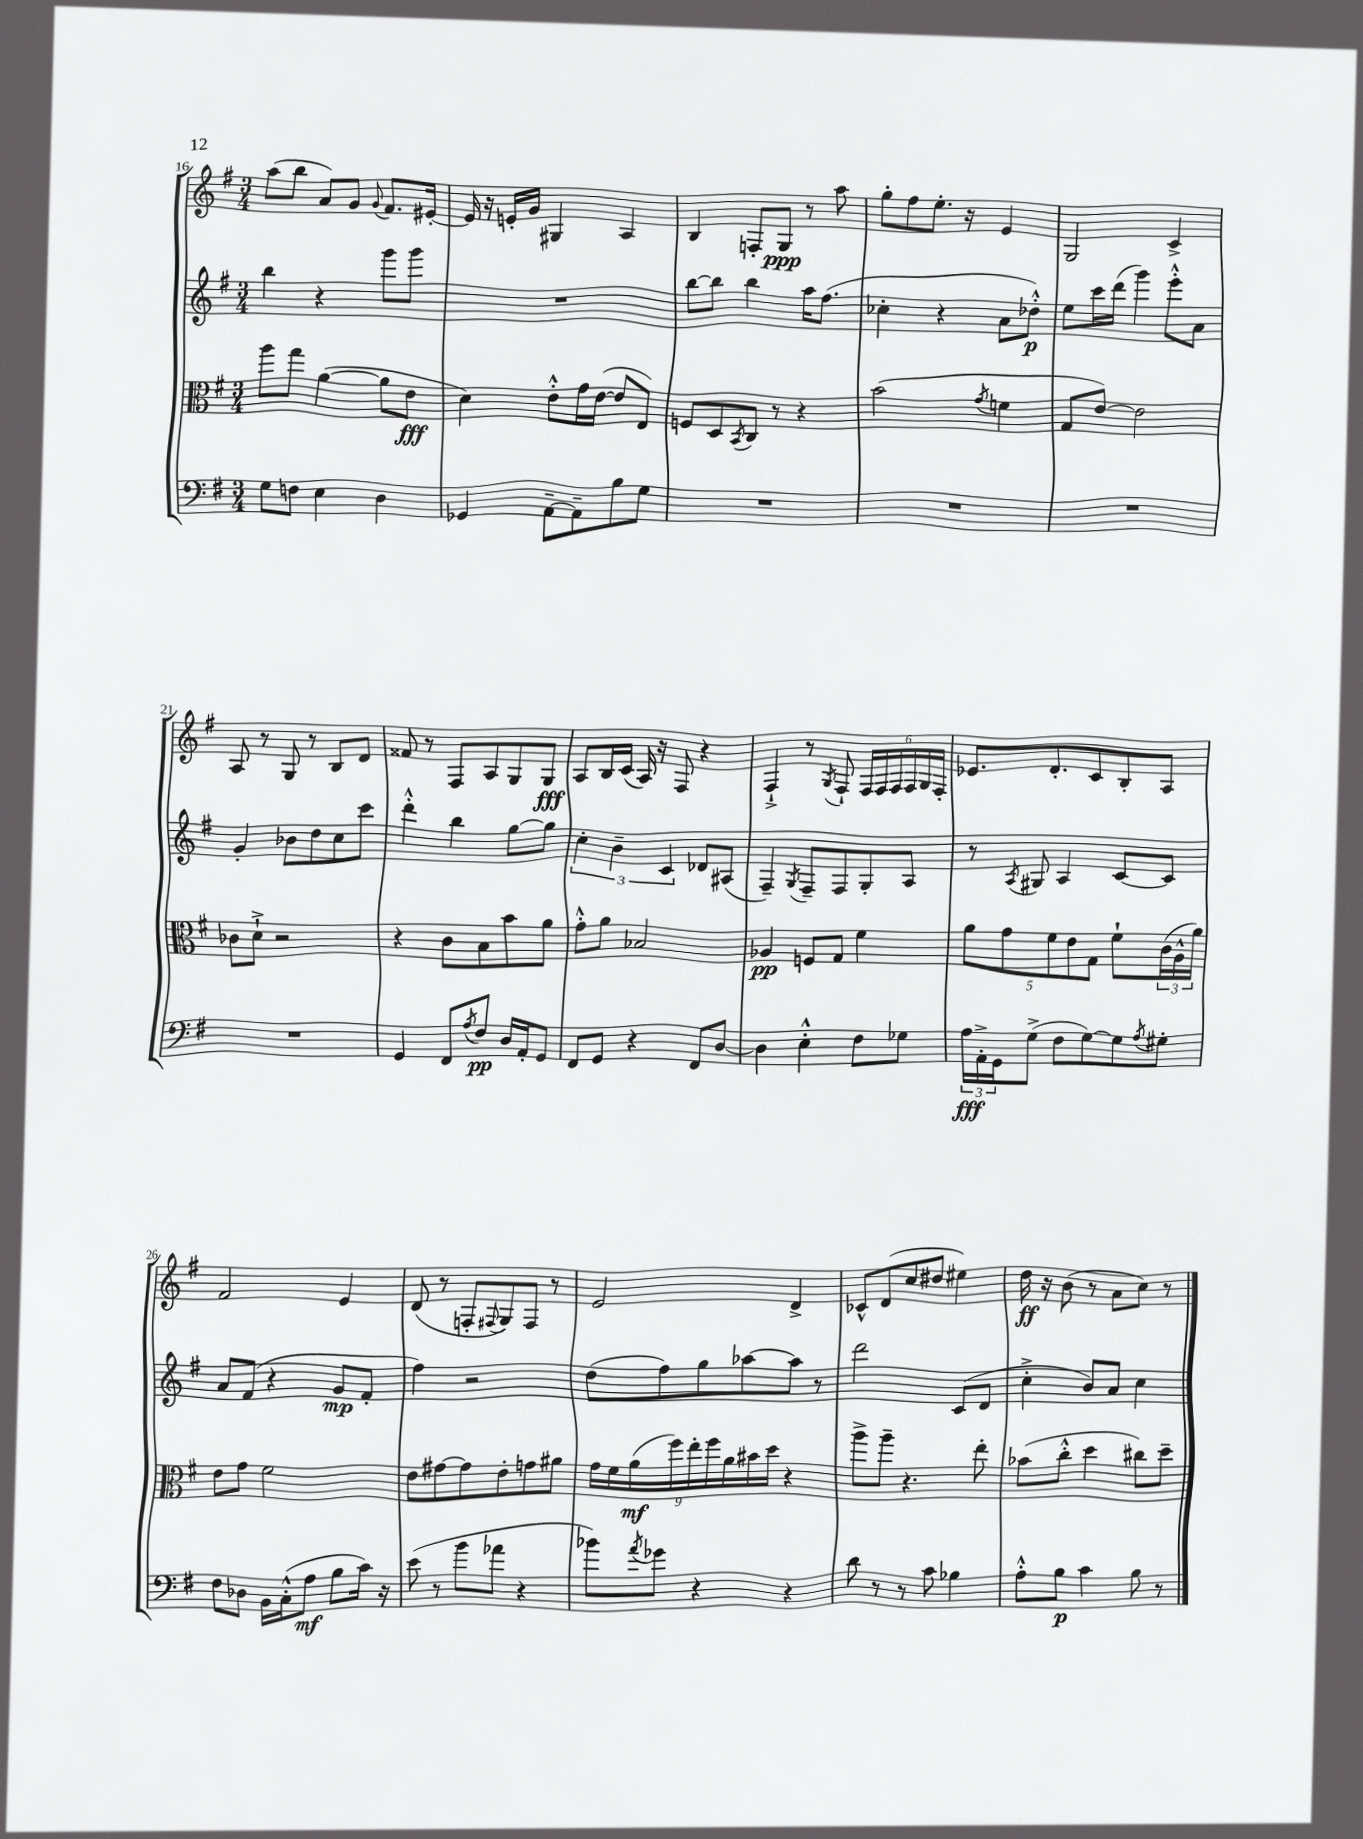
<<
\new StaffGroup <<
\new Staff = "s0" {
    \clef treble \key g \major \numericTimeSignature \time 3/4
    a''8( b''8 a'8) g'8 \appoggiatura { g'8 } fis'8. eis'16~-. |
    eis'16 r16 e'16-. g'16 gis4 a4 |
    b4 f8-. g8\ppp r8 a''8 |
    g''8-. fis''8 e''8.-. r16 e'4 |
    g2 c'4-> |
    a8 r8 g8 r8 b8 d'8 |
    fisis'8 r8 fis8 a8 g8 g8\fff |
    a8 b16 c'16( a16) r16 fis8 r4 |
    fis4-!-> r8 \acciaccatura { g8 } fis8-! \tuplet 6/4 { fis16 fis16 fis16 fis16 g16 fis16-. } |
    ees'8. d'8.-. c'8 b8-. a8 |
    fis'2 e'4 |
    d'8( r8 f8-. \appoggiatura { fis8 } g8) fis8 r8 |
    e'2 d'4-> |
    ces'8-^ d'8( c''8 dis''8 eis''4) |
    d''16\ff r16 b'8( r8 a'8 c''8) r8 \bar "|." |
}
\new Staff = "s1" {
    \clef treble \key g \major \numericTimeSignature \time 3/4
    b''4 r4 g'''8 g'''8 |
    R2. |
    b''8~ b''8 b''4 a''16 fis''8.( |
    ces''4-. r4 a'8 des''8-.-^\p) |
    e''8 c'''16 d'''16( g'''4) e'''8-.-^ a'8 |
    g'4-. bes'8 d''8 c''8 c'''8 |
    d'''4-.-^ b''4 g''8~ g''8 |
    \tuplet 3/2 { c''4-. b'4-- c'4 } des'8 ais8( |
    fis4--) \acciaccatura { g8 } fis8-- fis8 g8-. a8 |
    r8 \acciaccatura { a8 } gis8 a4 c'8~ c'8 |
    a'8 fis'8( r4 g'8\mp fis'8-. |
    fis''4) r2 |
    d''8( fis''8) g''8 aes''8~ aes''8 r8 |
    d'''2 c'8( d'8 |
    c''4-.-> b'8) a'8 c''4 \bar "|." |
}
\new Staff = "s2" {
    \clef alto \key g \major \numericTimeSignature \time 3/4
    a''8 g''8 a'4~( a'8 e'8\fff |
    d'4) e'8-.-^ g'16 e'16~( e'8 e8) |
    f8 d8 \acciaccatura { b,8 } c8 r8 r4 |
    b'2( \acciaccatura { g'8 } f'4 |
    g8 e'8~) e'2 |
    ces'8 d'8-!-> r2 |
    r4 c'8 b8 b'8 a'8 |
    g'8-.-^ a'8 bes2 |
    aes4\pp f8 g8 fis'4 |
    \tuplet 5/4 { a'8 g'8 fis'8 e'8 g8 } fis'8-! \tuplet 3/2 { c'16( a16-^ a'16) } |
    e'8 g'8 fis'2 |
    e'8 gis'8~ gis'8 e'8-. g'8 ais'8 |
    \tuplet 9/8 { g'16 fis'16 a'16\mf( fis''16) e''16-. fis''16 a'16 bis'16 d''16 } r4 |
    a''8-> a''8-- r4. e''8-. |
    bes'8( c''8-.-^ d''4 cis''8) d''8-- \bar "|." |
}
\new Staff = "s3" {
    \clef bass \key g \major \numericTimeSignature \time 3/4
    g8 f8 e4 d4 |
    ges,4 a,8~-- a,8-- b8 g8 |
    R2. |
    R2. |
    R2. |
    R2. |
    g,4 fis,8 \acciaccatura { a8 } fis8\pp d16 a,16-. g,8 |
    fis,8 g,8 r4 fis,8 d8~ |
    d4 e4-.-^ fis8 ges8 |
    \tuplet 3/2 { a16\fff a,16-.-> g,16 } g8->( fis8 g8~) g8 \acciaccatura { a8 } gis8-. |
    fis8 des8 b,16 c16-.-^( a8\mf b8 c'16) r16 |
    e'8( r8 b'8 aes'8 r4 |
    bes'8) \acciaccatura { a'8 } ges'8 r4 r4 |
    d'8 r8 r8 c'8 bes4 |
    a8-.-^ b8\p c'4 b8 r8 \bar "|." |
}
>>
>>
\layout { \context { \Score currentBarNumber = #16 } }
